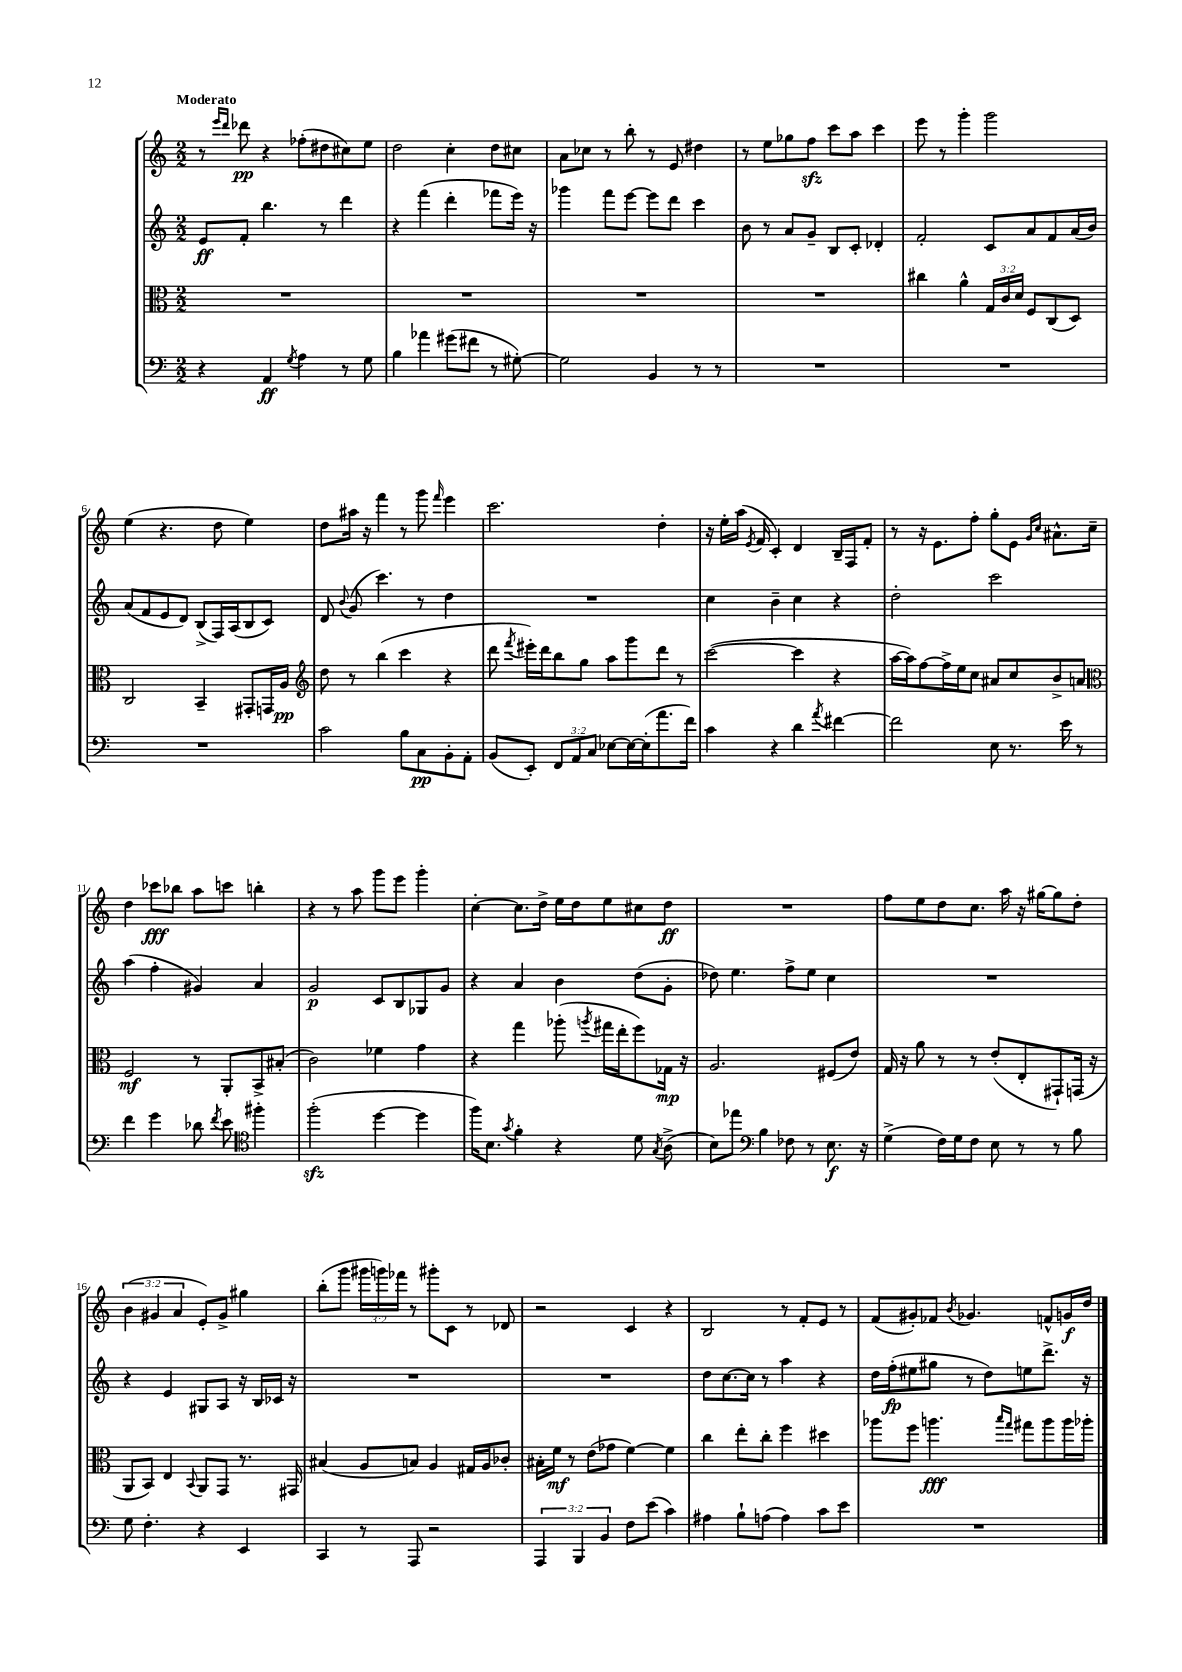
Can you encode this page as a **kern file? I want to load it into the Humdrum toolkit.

**kern	**kern	**kern	**kern
*staff4	*staff3	*staff2	*staff1
*clefF4	*clefC3	*clefG2	*clefG2
*k[]	*k[]	*k[]	*k[]
*M2/2	*M2/2	*M2/2	*M2/2
4r	1r	8e	8r
.	.	.	16qqeee
.	.	.	16qqddd
.	.	8f'	8ddd-
4AA	.	4.bb	4r
8qG	.	.	.
4A	.	.	(8ff-'
.	.	8r	8dd#
8r	.	4ddd	8cc#)
8G	.	.	8ee
=	=	=	=
4B	1r	4r	2dd
4a-	.	(4fff	.
(8g#	.	4ddd'	4cc'
8f#	.	.	.
8r	.	8fff-	8dd
[8G#')	.	16eee)	8cc#
.	.	16r	.
=	=	=	=
2G#]	1r	4ggg-	8a
.	.	.	8cc-
.	.	8fff	8r
.	.	[8eee	8bb'
4BB	.	8eee]	8r
.	.	8ddd	8e
8r	.	4ccc	4dd#
8r	.	.	.
=	=	=	=
1r	1r	8b	8r
.	.	8r	8ee
.	.	8a	8gg-
.	.	8g~	8ff
.	.	8B	8ccc
.	.	8c'	8aa
.	.	4d-'	4ccc
=	=	=	=
1r	4cc#	2f'	8eee
.	.	.	8r
.	4a^^	.	4ggg'
.	24G	8c	2ggg
.	24c	.	.
.	24d	.	.
.	8F	8a	.
.	(8C	8f	.
.	8D)	(16a	.
.	.	16b)	.
=	=	=	=
1r	2C	(8a	(4ee
.	.	8f	.
.	.	8e	4.r
.	.	8d)	.
.	4BB~	(8B^	.
.	.	16F)	8dd
.	.	(16A	.
.	8GG#'	8B	4ee)
.	16GG	8c)	.
.	16A	.	.
=	=	=	=
*	*clefG2	*	*
2c	8dd	8d	8dd
.	.	8qqb	.
.	8r	(8g	16aa#
.	.	.	16r
.	(4bb	4.ccc)	4fff
8B	4ccc	.	8r
8C	.	8r	8ggg
.	.	.	16qqfff
8BB'	4r	4dd	4eee
8AA'	.	.	.
=	=	=	=
(8BB	8ddd	1r	2.ccc
.	8qfff	.	.
8EE')	16eee#')	.	.
.	16ddd	.	.
12FF	8bb	.	.
12AA	.	.	.
.	8gg	.	.
12C	.	.	.
[8E-	8aa	.	.
16E-_	8ggg	.	.
(16E-']	.	.	.
8.a	8ddd	.	4dd'
.	8r	.	.
16f)	.	.	.
=	=	=	=
4c	([2ccc	4cc	16r
.	.	.	16ee'
.	.	.	(16aa
.	.	.	8qe
.	.	.	16f
4r	.	4b~	4c')
4d	4ccc]	4cc	4d
8qa	.	.	.
[4f#	4r	4r	16B~
.	.	.	16F
.	.	.	8f'
=	=	=	=
2f#]	[16aa	2dd'	8r
.	16aa])	.	.
.	[8ff	.	16r
.	.	.	8.e
.	16ff^]	.	.
.	16ee	.	.
.	8cc	.	8ff'
8E	8a#	2ccc	8gg'
8.r	8cc	.	8e
.	.	.	16qqg
.	.	.	16qqcc
.	8b^	.	8.a#^^
16e	.	.	.
8r	8a	.	.
.	.	.	16cc~
=	=	=	=
*	*clefC3	*	*
4f	2F	(4aa	4dd
4g	.	4ff'	8ccc-
.	.	.	8bb-
8d-	8r	4g#)	8aa
8qf	.	.	.
8e	8AA'	.	8ccc
*clefC4	*	*	*
4ff#'	8BB^	4a	4bb'
.	(8B#'	.	.
=	=	=	=
(2ff'	2c)	2g	4r
.	.	.	8r
.	.	.	8aa
[4dd	4f-	8c	8ggg
.	.	8B	8eee
4dd]	4g	8G-	4ggg'
.	.	8g	.
=	=	=	=
16ff)	4r	4r	[4cc'
8.B	.	.	.
8qg	.	.	.
4f'	4gg	4a	8.cc]
.	.	.	16dd^
4r	(8aa-'	4b	16ee
.	.	.	16dd
.	8qaa	.	.
.	16gg#	.	8ee
.	16ee'	.	.
8d	8ff)	(8dd	8cc#
8qG	.	.	.
(8A^	16G-	8g'	8dd
.	16r	.	.
=	=	=	=
8B)	2.A	8dd-)	1r
8ee-	.	4.ee	.
*clefF4	*	*	*
4B	.	.	.
8F-	.	8ff^	.
8r	.	8ee	.
8.E	(8F#	4cc	.
.	8e)	.	.
16r	.	.	.
=	=	=	=
(4G^	16G	1r	8ff
.	16r	.	.
.	8a	.	8ee
16F)	8r	.	8dd
16G	.	.	.
8F	8r	.	8.cc
8E	(8e'	.	.
.	.	.	16aa
8r	8E'	.	16r
.	.	.	[16gg#
8r	8GG#`)	.	8gg#]
8B	(16GG	.	8dd'
.	16r	.	.
=	=	=	=
8G	8AA	4r	(6b
4.F'	8BB)	.	.
.	.	.	6g#
.	4E	4e	.
.	.	.	6a
.	8qqBB	.	.
4r	8AA	8G#	8e')
.	8GG	8A	8g#^
4EE	8.r	16r	4gg#
.	.	16B	.
.	.	16c-	.
.	16GG#	16r	.
=	=	=	=
4CC	(4B#	1r	(8bb'
.	.	.	8ggg
8r	8A	.	24ggg#
.	.	.	24ggg)
.	.	.	24fff-
8AAA	8B)	.	8r
2r	4A	.	8ggg#'
.	.	.	8c
.	16G#	.	8r
.	16A	.	.
.	8c-'	.	8d-
=	=	=	=
6AAA	16B#'	1r	2r
.	16f	.	.
.	8r	.	.
6BBB	.	.	.
.	(8e	.	.
6BB	.	.	.
.	8g-	.	.
8F	[4f)	.	4c
(8e	.	.	.
4c)	4f]	.	4r
=	=	=	=
4A#	4cc	8dd	2B
.	.	[8.cc	.
8B`	8ee'	.	.
.	.	16cc]	.
(8A	8cc'	8r	.
4A)	4ff	4aa	8r
.	.	.	8f'
8c	4dd#	4r	8e
8e	.	.	8r
=	=	=	=
1r	8aa-	16dd	(8f
.	.	(16ff'	.
.	8ff	8ee#	8g#')
.	4.aa	8gg#	8f-
.	.	.	8qb
.	.	8r	4.g-
.	.	8dd)	.
.	16qqbb	.	.
.	16qqgg	.	.
.	8gg#	8ee	.
.	8aa	8.ddd^	8f^^
.	16aa	.	16g
.	16aa-'	16r	16dd
==	==	==	==
*-	*-	*-	*-
